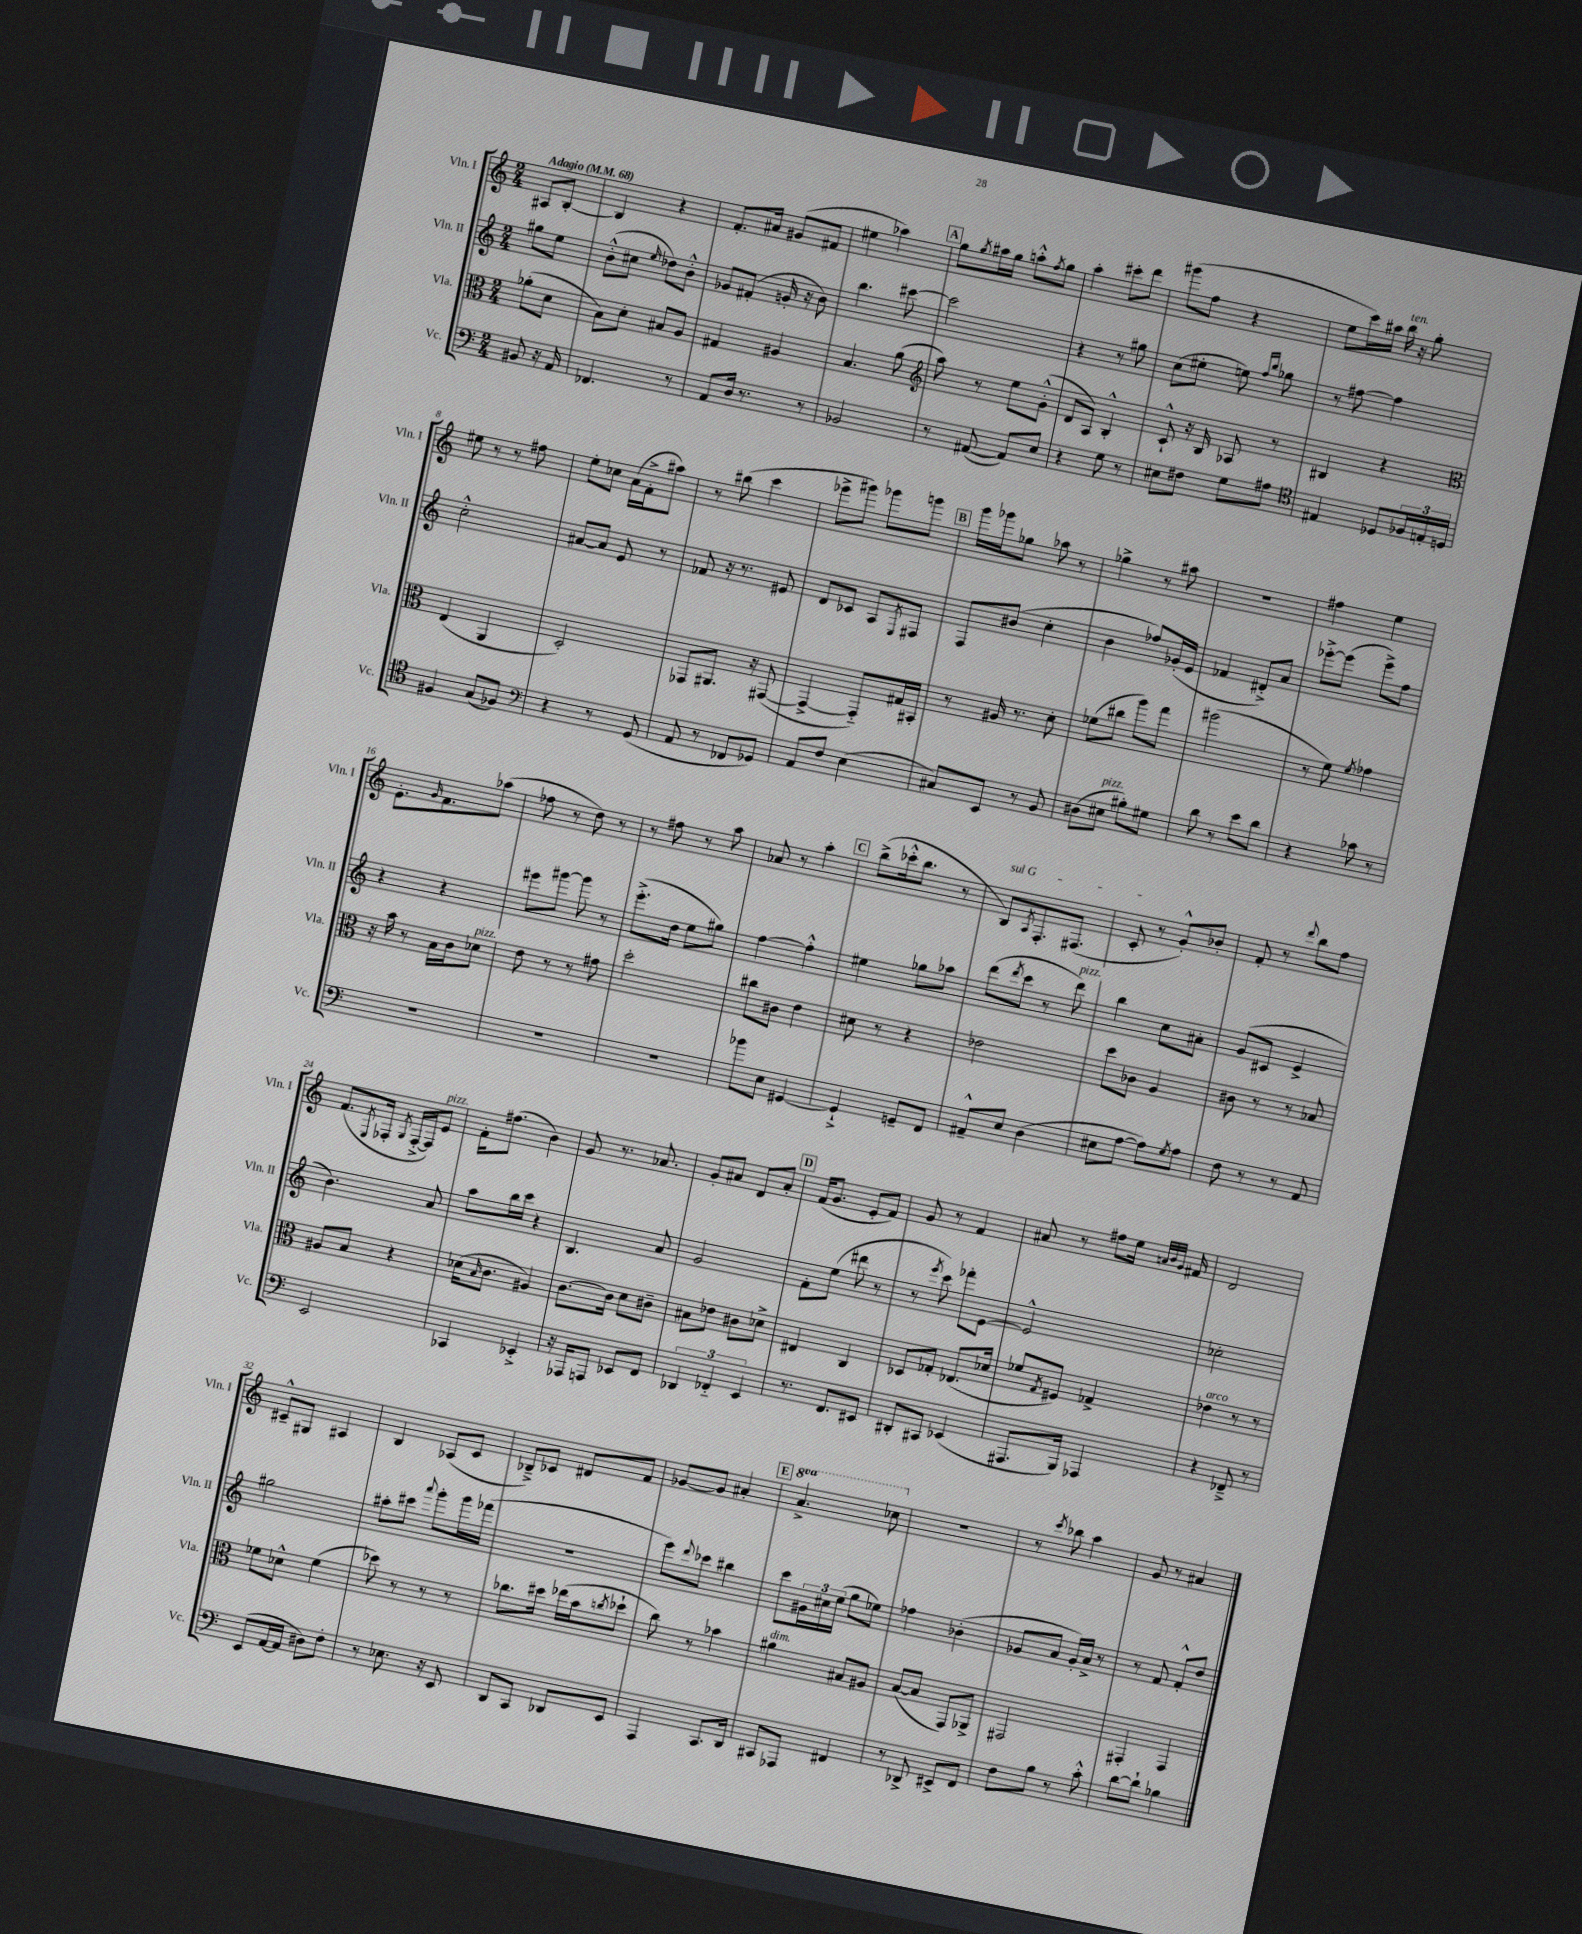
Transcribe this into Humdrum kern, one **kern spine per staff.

**kern	**kern	**kern	**kern
*part4	*part3	*part2	*part1
*staff4	*staff3	*staff2	*staff1
*I"Vc.	*I"Vla.	*I"Vln. II	*I"Vln. I
*I'Vc.	*I'Vla.	*I'Vln. II	*I'Vln. I
*clefF4	*clefC3	*clefG2	*clefG2
*k[]	*k[]	*k[]	*k[]
*M2/4	*M2/4	*M2/4	*M2/4
*MM68	*MM68	*MM68	*MM68
=	=	=	=
!	!	!	!LO:TX:a:B:t=Adagio
8BB#X/	(8a-X'\L	8gg#X\L	8A#X/L
16r	8d\J	8ee\J	[8B'/J
16AA/	.	.	.
=1	=1	=1	=1
4.FF-X/	8B\L)	(8b'^^\L	4B/]
.	8d'\J	8cc#X\J	.
.	.	16qqee/	.
.	8B#X/L	8dd-X\L)	4r
8r	8A/J	8b'^^\J	.
=2	=2	=2	=2
8AA/L	4G#X/	8g-X/L	8.f'/L
16D/Jk	.	(8f#X'/J	.
8.r	.	.	16a#X/Jk
.	4A#X/	16gn'/	(8g#X/L
.	.	16r	.
8r	.	8b\)	8f#X/J
=3	=3	=3	=3
2BB-X/	4.B/	4.bb\	4ee#X\
.	.	.	4aa-X\)
.	(8a\	[8ccc#X\	.
!!LO:REH:place=s1:t=A
=4	=4	=4	=4
*	*clefG2	*	*
8r	8aa\)	2ccc#\]	8gg\L
.	.	.	8qgg/
([8AA#X/	8r	.	16aa#X\L
.	.	.	16gg\JJ
8AA#/L])	8ee\L	.	8aan'^^\L
.	.	.	8qff/
8E/J	(8g'^^\J	.	8gg\J
=5	=5	=5	=5
4r	8d/L	4r	4aa'\
.	8A/J)	.	.
8G\	4B'^^/	8r	8ccc#X'\L
8r	.	8gg#X\	8ddd\J
=6	=6	=6	=6
8E#X\L	8c`^^/	(8cc\L	(8ggg#X\L
8F#X\J	16r	8ee#X'\J	8ff\J
.	16B/	.	.
8G\L	8A-X/	8een\)	4r
.	.	16qqff/LL	.
.	.	16qqbb/JJ	.
8A#X\J	8r	8gg-X\	.
=7	=7	=7	=7
*clefC4	*	*	*
4E#X/	4B#X/	8r	8ee\L
.	.	[8ff#X\	16ccc\L)
.	.	.	16aa#X\JJ
!	!	!	!LO:TX:a:i:t=ten.
8D-X/L	4r	4ff#\]	16bb\
.	.	.	16r
24F-X/L	.	.	8gg'\
24En'/	.	.	.
24Dn/JJ	.	.	.
!!LO:LB:g=z
=8	=8	=8	=8
*	*clefC3	*	*
4F#X/	(4E/	2cc'^^\	8ee#X\
.	.	.	8r
(8G/L	4AA/	.	8r
8F-X/J)	.	.	8ff#X\
=9	=9	=9	=9
*clefF4	*	*	*
4r	2D'/)	[8a#X/L	8ee'\L
.	.	8a#/J]	8cc-X\J
8r	.	8e/	(16a\LL
.	.	.	16f'^\J
(8GG/	.	8r	8aa#X\J)
=10	=10	=10	=10
8AA/	8GG-X/L	8f-X/	8r
8r	8.AA#X/J	16r	(8bb#X\
.	.	8.r	.
8FF-X/L	.	.	4ccc\
.	16r	.	.
8GG-X/J)	([8GG#X/	8e#X/	.
=11	=11	=11	=11
8AA/L	4GG#^/_	8d/L	8eee-X^\L
8F/J	.	8c-X/J	8ggg#X\J)
(4E\	8GG#/L])	8A/L	8ggg-X\L
.	.	8qE/	.
.	16G#X/L	8F#X/J	8gggn\J
.	16BB#X'/JJ	.	.
!!LO:REH:place=s1:t=B
=12	=12	=12	=12
8C#X/L)	8r	8F/L	16ggg\LL
.	.	.	16ggg-X\J
8EE/J	16A#X/	(8b#X/J	8gg-X\J
.	8.r	.	.
8r	.	4cc'\	8aa-X\
8BB/	8d'\	.	8r
=13	=13	=13	=13
(8D#X\L	(8f-X\L	4b\	4gg-X^\
!LO:TX:a:i:t=pizz.	!	!	!
8E#X\J	8cc#X\J	.	.
8B#X'\L)	8aa\L)	8ff-X/L)	8r
8G#X\J	8gg\J	(16g-X'/L	8aa#X\
.	.	16e/JJ	.
=14	=14	=14	=14
8d\	(2aa#X\	4f-X/	2r
8r	.	.	.
8e\L	.	8d#X'^/L)	.
8d\J	.	8a/J	.
=15	=15	=15	=15
4r	8r	[8eee-X'^\L	4ff#X\
.	8f\)	(8eee-\J]	.
.	8qf/	.	.
8c-X\	4g-X\	8eee-^\L)	4ee\
8r	.	8ff\J	.
!!LO:LB:g=z
=16	=16	=16	=16
2r	16r	4r	8.e'\L
.	16b\	.	.
.	8r	.	.
.	.	.	16qqg/
.	.	.	8.f\
.	16B\LL	4r	.
.	16c\J	.	.
!	!LO:TX:a:i:t=pizz.	!	!
.	8d-X\J	.	(8aa-X\J
=17	=17	=17	=17
2r	8e\	8eee#X\L	8ff-X\
.	8r	[8ggg#X\J	8r
.	8r	8ggg#\]	8dd\)
.	8g#X\	8r	8r
=18	=18	=18	=18
2r	2dd'\	(8.eee'^\L	8r
.	.	.	8ff#X\
.	.	16dd\Jk	.
.	.	8ee\L	8r
.	.	8gg#X\J)	8aa\
=19	=19	=19	=19
8b-X\L	8cc#X\L	[4ff\	8a-X/
8E\J	8c#X\J	.	8r
[4GG#X/	4e\	4ff'^^\]	4aa'\
!!LO:REH:place=s1:t=C
=20	=20	=20	=20
4GG#`^/]	8d#X\	4ee#X\	(8bb^\L
.	8r	.	16ccc-X'^^\k
.	.	.	8.bb\J
8GGn~/L	4r	8gg-X\L	.
8FF/J	.	8aa-X\J	8r
=21	=21	=21	=21
!	!	!	!LO:TX:a:i:t=sul G
8AA#X~^^/L	2e-X\	(8ddd\L	8B/L)
.	.	8qddd/	8qA/
8E/J	.	8ccc\J	8.F'/
(4D\	.	8r	.
.	.	.	(8.F#X/J
!	!	!LO:TX:a:i:t=pizz.	!
.	.	8ddd\)	.
=22	=22	=22	=22
8E#X\L	8dd\L	4bb\	8c'/
[8A\J	8c-X\J	.	8r
8A\L])	4A/	8cc\L	8g'^^/L)
8qG/	.	.	.
8A\J	.	8a#X'\J	8b-X'/J
=23	=23	=23	=23
8F\	8c#X\	(8g/L	8f'/
8r	8r	8c#X/J	8r
.	.	.	8qqddd/
8r	8r	4e^/	8bb\L
8AA/	8B-X/	.	8ff\J
!!LO:LB:g=z
=24	=24	=24	=24
2EE/	8A#X/L	4.b\)	(8.f/L
.	8B/J	.	.
.	.	.	8qE/
.	.	.	16F-X'/Jk
.	.	.	8qG/
.	4r	.	[16F-'^/LL
.	.	.	16F-/J])
!	!	!	!LO:TX:a:i:t=pizz.
.	.	8a/	8e/J
=25	=25	=25	=25
4CC-X/	(16d-X\KL	8aa\L	16f'\KL
.	16qqB/	.	.
.	8.c\J	.	(8.ff#X\J
.	.	16bb\L	.
.	.	16ccc\JJ	.
4EE-X'^/	4A#X/)	4r	4b\)
=26	=26	=26	=26
16r	[8.c\L	4.B/	8g/
16AAA-X/KL	.	.	.
8AAAn/J	.	.	8.r
.	16c\Jk]	.	.
8EE-X/L	8d\L	.	.
.	.	.	8.a-X/
8FF/J	8c#X~\J	8a/	.
=27	=27	=27	=27
6DD-X/	8B#X\L	2g/	8g'/L
.	8e-X\J	.	8a#X/J
6FF-X/	.	.	.
.	8c#X\L	.	8d/L
6EE/	.	.	.
.	8d-X^\J	.	8a#'/J
!!LO:REH:place=s1:t=D
=28	=28	=28	=28
8.r	4E#X/	8f'\L	(16f/KL
.	.	.	8.g/J
.	.	(8ee\J	.
8.FF/L	.	.	.
.	4C/	8ddd#X\	8e'/L
8EE#X/J	.	8r	8f/J)
=29	=29	=29	=29
8DD#X'/L	8D-X/L	8r	8g/
.	.	8qeee/	.
8CC#X/J	8G-X'/J	8ccc\)	8r
(4EE-X/	(8.E-X/L	8fff-X'\L	4f/
.	.	[8e\J	.
.	16d-X/Jk	.	.
=30	=30	=30	=30
8.AAA#X/L	8f-X/L	2e^^/]	8a#X/
.	8qG/	.	.
.	8F#X/J)	.	8r
16BBB/Jk)	.	.	.
4AAA-X/	4G-X^/	.	8ff#X\L
.	.	.	16ee\Jk
.	.	.	32qqan/LLL
.	.	.	32qqb/
.	.	.	32qqg/JJJ
.	.	.	16f#X/
=31	=31	=31	=31
!	!LO:TX:a:i:t=arco	!	!
4r	4e-X\	2cc-X'\	2d/
8FF-X~^/	8r	.	.
8r	8r	.	.
!!LO:LB:g=z
=32	=32	=32	=32
(8EE/L	8f-X\L	2gg#X\	8c#X~^^/L
[16AA/L	8d-X^^\J	.	8G#X/J
16AA/JJ]	.	.	.
8D#X\L)	(4f-\	.	4A#X/
8F'\J	.	.	.
=33	=33	=33	=33
8r	8dd-X\)	8aa#X'\L	4B/
8.E-X\	8r	8ccc#X\J	.
.	.	8qqaaa/	.
.	8r	8ggg'\L	(8A-X/L
16r	.	.	.
8EE/	8r	16ggg\L	8c/J
.	.	(16fff-X\JJ	.
=34	=34	=34	=34
8DD/L	8.cc-X\L	2r	8B-X~^/L)
8CC/J	.	.	8c-X/J
.	16dd#X\Jk	.	.
8DD-X/L	(16ee-X\LL	.	8d#X/L
.	16b\J	.	.
.	8qccn/	.	.
8EE/J	8dd-X`\J	.	8f/J
=35	=35	=35	=35
4AAA/	8cc\)	8eee\L)	[8g-X/L
.	.	8qqddd/	.
.	8r	8ccc-X\J	8g-/J]
8.CC/L	4b-X\	4bb#X\	4a#X'/
16DD/Jk	.	.	.
!!LO:REH:place=s1:t=E
=36	=36	=36	=36
*	*	*	*8va
!	!LO:TX:a:i:t=dim.	!	!
8CC#X/L	4a#X\	8ccc\L	4.aa^/
8AAA-X/J	.	24g#X\L	.
.	.	24cc#X\	.
.	.	(24ee\JJ	.
4FF#X/	8B#X/L	8gg\L	.
.	8A#X/J	8ee-X\J)	8ccc-X\
=37	=37	=37	=37
*	*	*	*X8va
8r	([8B/L	4ff-X\	2r
8DD-X^/	8B/J]	.	.
8EE#X^/L	8GG/L)	(4b-X'\	.
8FF/J	8AA-X^/J	.	.
=38	=38	=38	=38
8F\L	2GG#X/	8g-X/L	8r
.	.	.	8qccc/
8B\J	.	8a/J	8bb-X\
8r	.	16g-'/LL)	4aa\
.	.	16a^/JJ	.
8c'^^\	.	8r	.
=39	=39	=39	=39
[8d\L	4GG#X'/	8r	8g/
8d`\J]	.	8f/	8r
4B-X\	4GG#/	8f'^^/L	4a#X/
.	.	8dd/J	.
==	==	==	==
*-	*-	*-	*-
